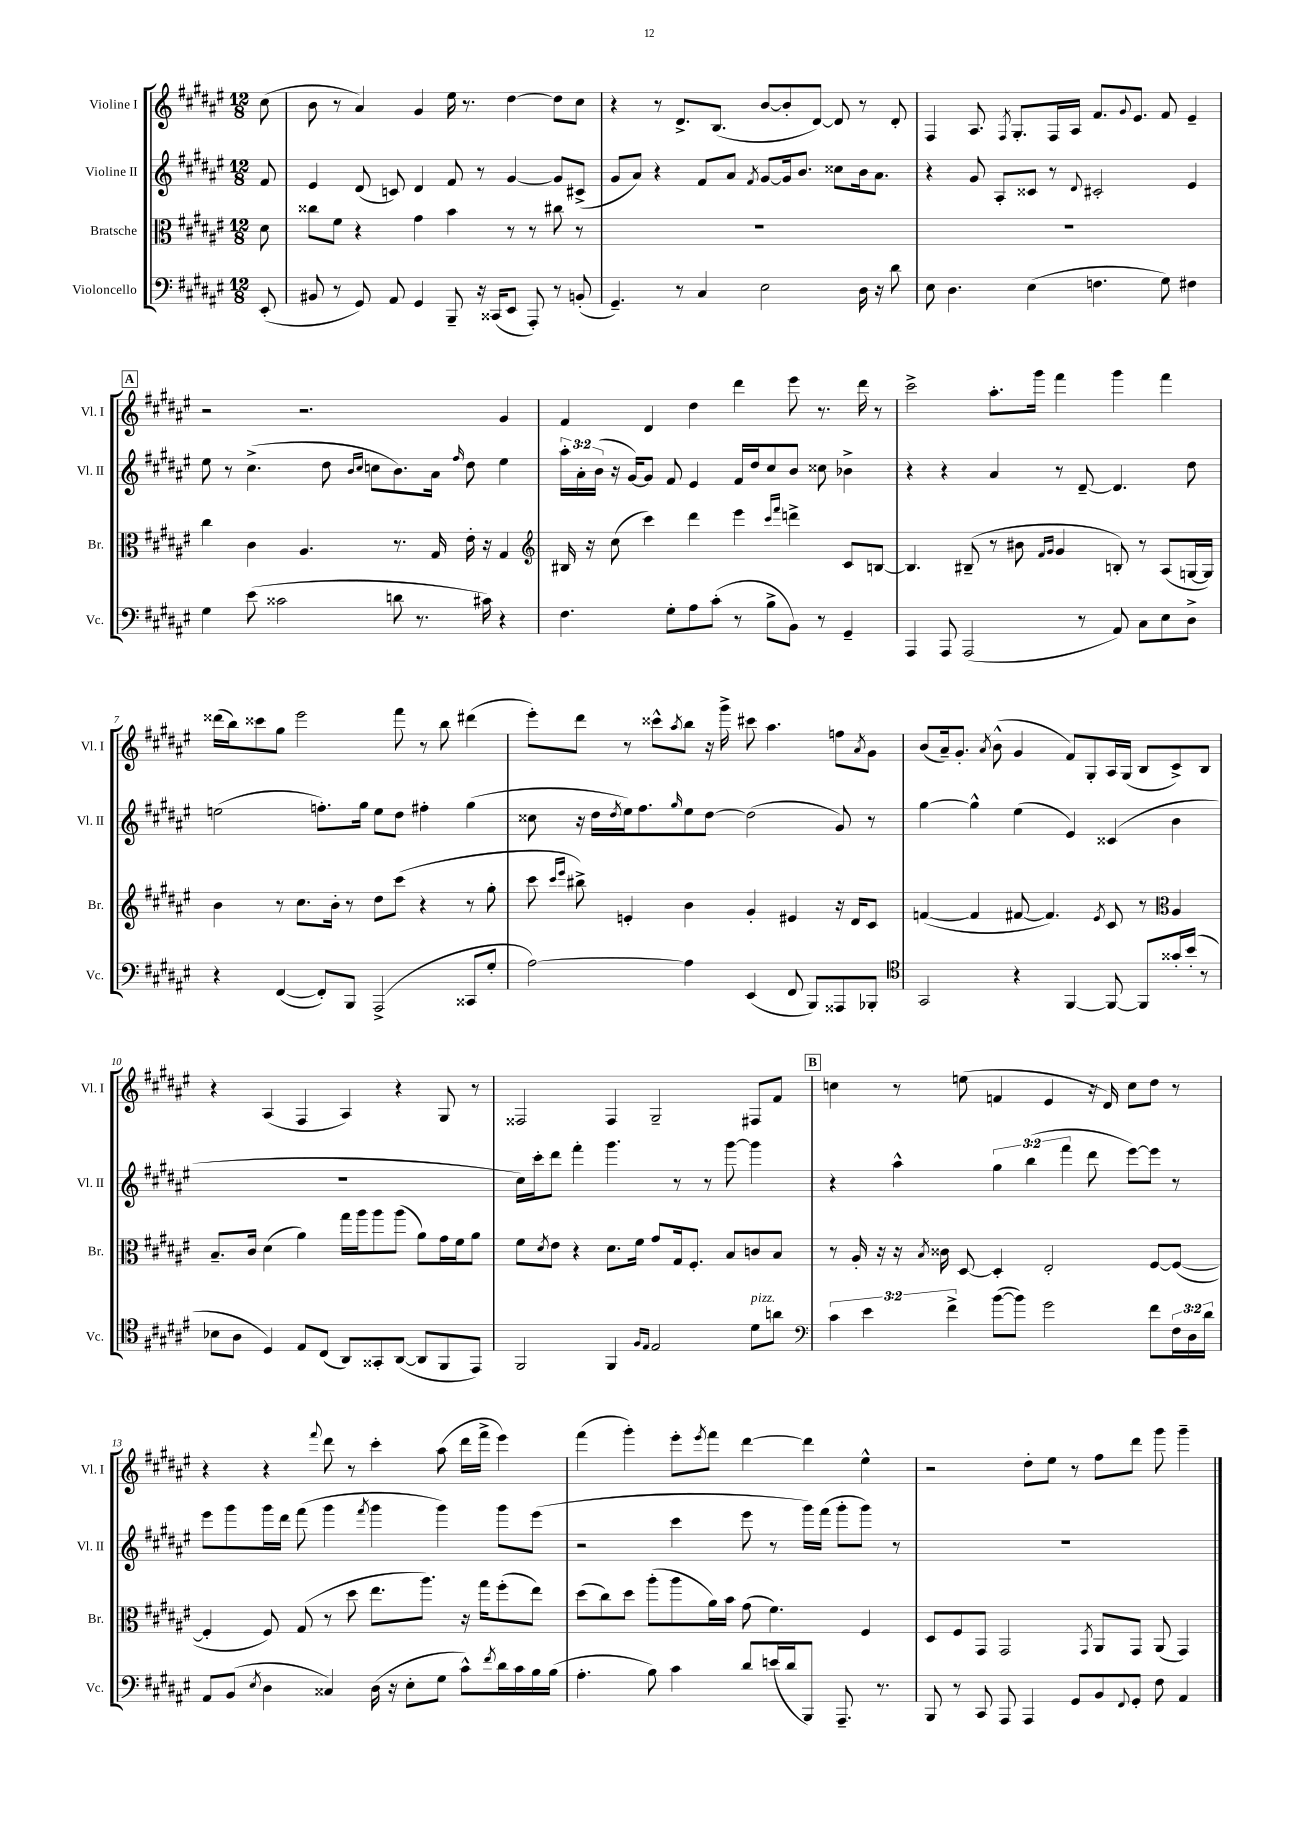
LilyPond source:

<<
\new StaffGroup <<
\new Staff = "s0" \with { instrumentName = "Violine I" shortInstrumentName = "Vl. I" } {
    \clef treble \key fis \major \numericTimeSignature \time 12/8 \partial 8
    cis''8( |
    b'8 r8 ais'4) gis'4 eis''16 r8. dis''4~ dis''8 cis''8 |
    r4 r8 dis'8.-> b8.( b'8~ b'8-. dis'8~) dis'8 r8 dis'8-. |
    fis4 ais8. \acciaccatura { fis8 } gis8.-. fis16 ais16 fis'8. \appoggiatura { gis'8 } eis'8. fis'8 eis'4-- |
    \mark \markup { \box "A" } r2 r2. gis'4 |
    fis'4 dis'4 dis''4 dis'''4 eis'''8 r8. dis'''16 r8 |
    cis'''2-> ais''8.-. gis'''16 fis'''4 gis'''4 fis'''4 |
    disis'''16( b''16) cisis'''8 gis''8 eis'''2 fis'''8 r8 b''8 dis'''4( |
    eis'''8-.) dis'''8 r8 cisis'''8-^ \acciaccatura { ais''8 } b''8 r16 gis'''16-> cis'''8 ais''4. f''8 \acciaccatura { ais'8 } gis'8 |
    b'8( ais'16--) gis'8.-. \acciaccatura { ais'8 } b'8-^( gis'4 fis'8) gis8-. ais16 gis16( b8 cis'8->) b8 |
    r4 ais4( fis4 ais4) r4 gis8 r8 |
    fisis2 fisis4 gis2-- fis8 fis'8 |
    \mark \markup { \box "B" } c''4 r8 e''8( f'4 eis'4 r16 dis'16) c''8 dis''8 r8 |
    r4 r4 \appoggiatura { fis'''8 } dis'''8 r8 cis'''4-. ais''8( dis'''16 fis'''16-> eis'''4) |
    fis'''4( gis'''4-.) eis'''8-. \acciaccatura { eis'''8 } fis'''8 dis'''4~ dis'''4 eis''4-^ |
    r2 dis''8-. eis''8 r8 fis''8 dis'''8 gis'''8 gis'''4-- \bar "|." |
}
\new Staff = "s1" \with { instrumentName = "Violine II" shortInstrumentName = "Vl. II" } {
    \clef treble \key fis \major \numericTimeSignature \time 12/8 \override Staff.TupletNumber.text = #tuplet-number::calc-fraction-text \partial 8
    fis'8 |
    eis'4 dis'8( c'8) dis'4 fis'8 r8 gis'4~ gis'8 cis'8->( |
    gis'8 ais'8) r4 fis'8 ais'8 \acciaccatura { fis'8 } gis'8~ gis'16 b'8. cisis''8 b'16 ais'8. |
    r4 gis'8 ais8-. cisis'8 r8 \appoggiatura { dis'8 } cis'2-. eis'4 |
    \mark \markup { \box "A" } eis''8 r8 cis''4.->( dis''8 \grace { b'16 cis''16 } c''8 b'8.) ais'16 \grace { fis''16 } dis''8 eis''4 |
    \tuplet 3/2 { ais''16-. ais'16-. b'16( } r16 gis'16~) gis'8 fis'8 eis'4 fis'16 dis''16 cis''8 b'8 cisis''8 bes'4-> |
    r4 r4 ais'4 r8 dis'8~-- dis'4. dis''8 |
    e''2( f''8.-.) gis''16 e''8 dis''8 fis''4-. gis''4( |
    cisis''8 r16 dis''16 \acciaccatura { dis''8 } eis''16) fis''8. \grace { gis''16 } eis''8 dis''8~ dis''2( gis'8) r8 |
    gis''4~ gis''4-^ eis''4( eis'4) cisis'4( b'4 |
    R1. |
    cis''16) cis'''16-. dis'''8 fis'''4-. gis'''4. r8 r8 gis'''8~ gis'''4 |
    \mark \markup { \box "B" } r4 ais''4-^ \tuplet 3/2 { gis''4 b''4( fis'''4 } dis'''8 eis'''8~) eis'''8 r8 |
    eis'''8 gis'''8 gis'''16 dis'''16 fis'''8( gis'''4 \acciaccatura { fis'''8 } gis'''4 gis'''4) gis'''8 eis'''8( |
    r2 cis'''4 eis'''8 r8 gis'''16) fis'''16( gis'''8-. gis'''8) r8 |
    R1. \bar "|." |
}
\new Staff = "s2" \with { instrumentName = "Bratsche" shortInstrumentName = "Br." } {
    \clef alto \key fis \major \numericTimeSignature \time 12/8 \partial 8
    dis'8 |
    cisis''8 fis'8 r4 gis'4 b'4 r8 r8 cis''8 r8 |
    R1. |
    R1. |
    \mark \markup { \box "A" } cis''4 cis'4 ais4. r8. gis16 eis'16-. r16 gis4 |
    \clef treble bis16 r16 cis''8( cis'''4) dis'''4 eis'''4 \grace { cis'''16 fis'''16 } d'''4-> cis'8 b8~ |
    b4. bis8--( r8 bis'8 \grace { fis'16 gis'16 } gis'4 b8-.) r8 ais8( g16~ g16) |
    b'4 r8 cis''8. b'16-. r8 dis''8 cis'''8( r4 r8 gis''8-. |
    cis'''8 \grace { cis'''16 eis'''16 } bis''8->) e'4-. b'4 gis'4-. eis'4 r16 dis'16 cis'8 |
    f'4~( f'4 fis'8~ fis'4.) \acciaccatura { eis'8 } cis'8 r8 \clef alto ais4 |
    b8.-- cis'16 dis'4( ais'4) gis''16 ais''16 ais''8 ais''8( ais'8) gis'16 fis'16 ais'8 |
    fis'8 \acciaccatura { dis'8 } eis'8 r4 dis'8. fis'16 gis'8 gis16 fis8.-. b8 c'8 b8 |
    \mark \markup { \box "B" } r8 ais16-. r16 r16 \acciaccatura { b8 } cisis'16 dis8~ dis4-. eis2-. fis8~ fis8~( |
    fis4-. fis8) gis8( r8 dis''8 eis''8. ais''8.) r16 gis''16 fis''8-.( eis''8) |
    dis''8( cis''8) dis''8 ais''8-.( ais''8 ais'16) b'16 gis'8( fis'4.) fis4 |
    dis8 fis8 gis,8 gis,2 \acciaccatura { gis,8 } ais,8 gis,8 ais,8( gis,4) \bar "|." |
}
\new Staff = "s3" \with { instrumentName = "Violoncello" shortInstrumentName = "Vc." } {
    \clef bass \key fis \major \numericTimeSignature \time 12/8 \override Staff.TupletNumber.text = #tuplet-number::calc-fraction-text \partial 8
    eis,8-.( |
    bis,8 r8 gis,8) ais,8 gis,4 b,,8-- r16 cisis,16( eis,8 ais,,8-.) r8 b,8-.( |
    gis,4.--) r8 cis4 eis2 dis16 r16 dis'8 |
    eis8 dis4. eis4( f4. gis8) fis4 |
    \mark \markup { \box "A" } gis4 eis'8( cisis'2 d'8 r8. cis'16) r4 |
    fis4. gis8-. ais8 cis'8-.( r8 b8-> b,8) r8 gis,4-- |
    ais,,4 ais,,8 ais,,2( r8 ais,8) cis8 eis8 dis8-> |
    r4 fis,4~( fis,8-.) b,,8 ais,,2->( cisis,8 gis8-. |
    ais2~) ais4 eis,4( fis,8 b,,8) aisis,,8 bes,,8-. |
    \clef tenor gis,2 r4 fis,4~ fis,8~ fis,8 gisis'16-. b'16-.( r8 |
    bes8 ais8 dis4) eis8 cis8( ais,8) gisis,8-. ais,8~( ais,8 fis,8 eis,8) |
    fis,2 fis,4 \grace { fis16 eis16 } eis2 dis'8^\markup { \italic "pizz." } a'8 |
    \mark \markup { \box "B" } \clef bass \tuplet 3/2 { cis'4 eis'4 fis'4-> } b'8~( b'8) gis'2 fis'8 \tuplet 3/2 { fis16 dis16 dis'16 } |
    ais,8 b,8( \acciaccatura { eis8 } dis4 cisis4) dis16( r16 eis8-. gis8 cis'8-^) \acciaccatura { fis'8 } dis'16 cis'16 b16 b16( |
    ais4.-. b8) cis'4 dis'8 e'16( dis'16 b,,8) ais,,8.-- r8. |
    b,,8 r8 cis,8 ais,,8 ais,,4 gis,8 b,8 \appoggiatura { fis,8 } gis,8-. fis8 ais,4 \bar "|." |
}
>>
>>
